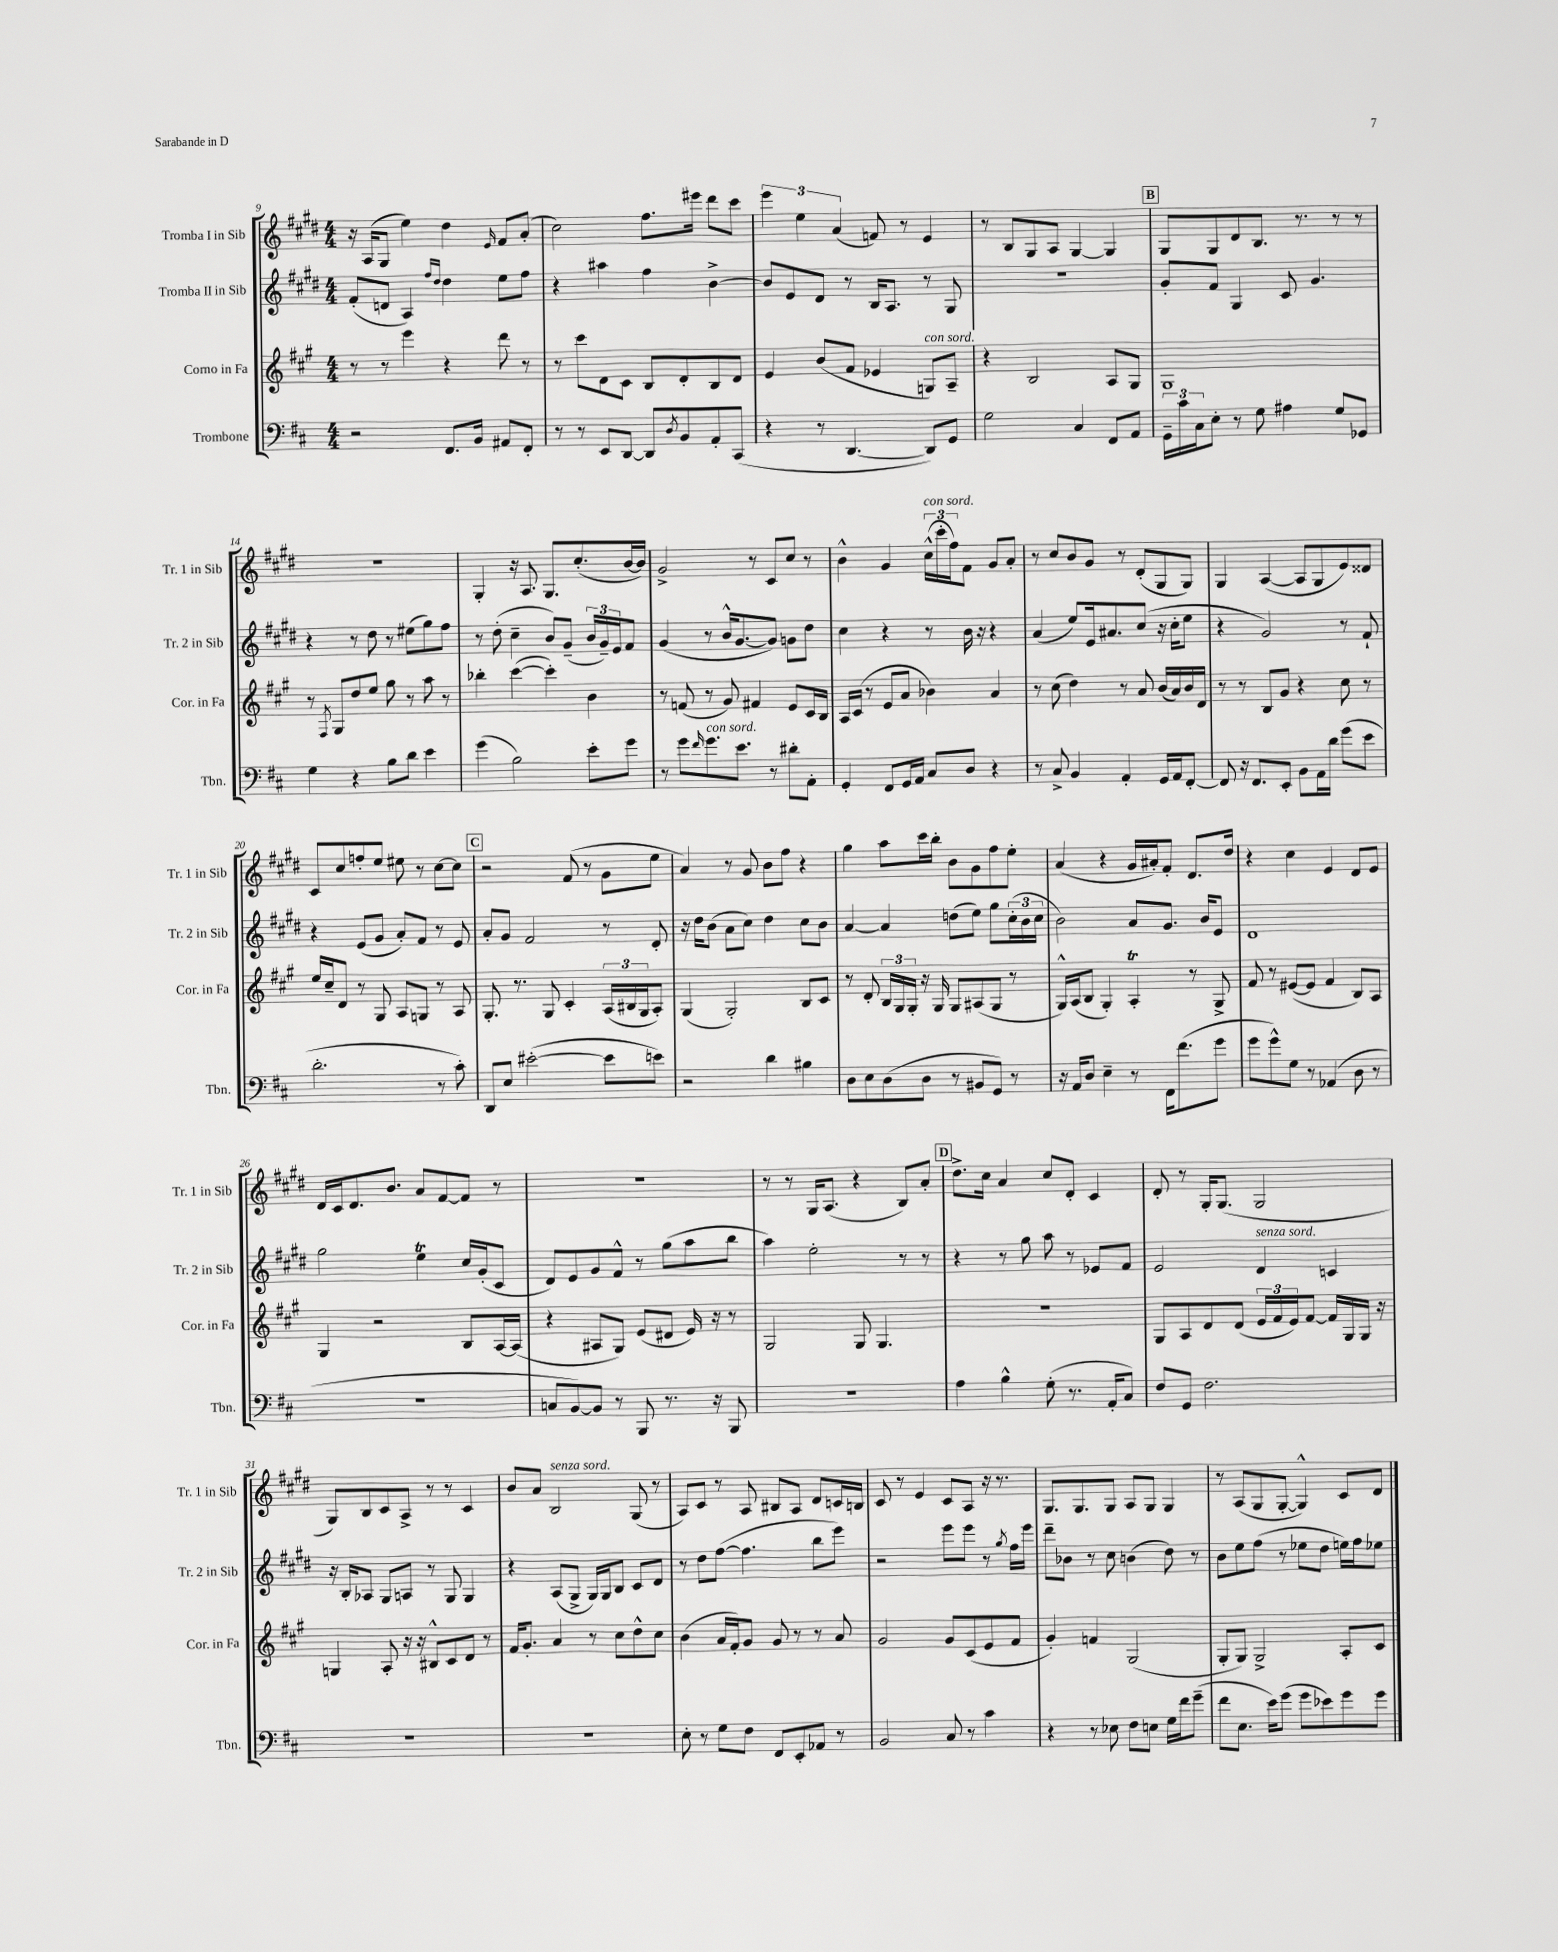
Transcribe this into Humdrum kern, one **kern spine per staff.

**kern	**kern	**kern	**kern
*part4	*part3	*part2	*part1
*staff4	*staff3	*staff2	*staff1
*I"Trombone	*I"Corno in Fa	*I"Tromba II in Sib	*I"Tromba I in Sib
*I'Tbn.	*I'Cor. in Fa	*I'Tr. 2 in Sib	*I'Tr. 1 in Sib
*clefF4	*clefG2	*clefG2	*clefG2
*k[f#c#]	*k[f#c#g#]	*k[f#c#g#d#]	*k[f#c#g#d#]
*M4/4	*M4/4	*M4/4	*M4/4
=9	=9	=9	=9
2r	8r	(8f#'/L	16r
.	.	.	(16A/KL
.	8r	8dn/J	8G#/J
.	4eee\	4A/)	4ee\)
.	.	16qqff#/LL	.
.	.	16qqdd#/JJ	.
8.FF#/L	4r	4dd#\	4dd#\
16BB/Jk	.	.	.
.	.	.	16qqe/
8AA#X/L	8ddd\	8ee\L	8f#/L
8FF#'/J	8r	8ff#\J	(8a'/J
=10	=10	=10	=10
8r	8r	4r	2cc#\)
8r	8ccc#\L	.	.
8EE/L	8d\	4aa#X\	.
[8DD/J	8c#\J	.	.
8DD/L]	8B/L	4ff#\	8.ff#\L
8qD/	.	.	.
8BB/	8d'/	.	.
.	.	.	16eee#X\Jk
8AA'/	8B/	[4b^\	8ddd#\L
(8CC#/J	8d/J	.	8ccc#\J
=11	=11	=11	=11
4r	4e/	8b/L]	6eee\
.	.	8e/	.
.	.	.	6ee\
8r	(8b/L	8d#/J	.
.	.	.	(6a/
[4.DD/	8f#/J	8r	.
.	4e-X/	16B/KL	8fn/)
.	.	8.A/J	.
.	.	.	8r
!	!LO:TX:a:i:t=con sord.	!	!
8DD/L])	8Gn/L)	8r	4e/
8GG/J	8A~/J	8G#/	.
=12	=12	=12	=12
2G\	4r	1r	8r
.	.	.	8B/L
.	2B/	.	8G#/
.	.	.	8A/J
4C#/	.	.	[4G#/
8FF#/L	8A/L	.	4G#/]
8AA/J	8G#/J	.	.
!!LO:REH:place=s1:t=B
=13	=13	=13	=13
24GG~\LL	1G#	8g#'/L	8G#/L
24c#\	.	.	.
24C#\J	.	.	.
8E'\J	.	8f#/J	8G#/
8r	.	4G#/	8d#/
8G\	.	.	8.B/J
4A#X\	.	8c#/	.
.	.	.	8.r
.	.	4.g#/	.
8G/L	.	.	8r
8GG-X/J	.	.	8r
!!LO:LB:g=z
=14	=14	=14	=14
4G\	8r	4r	1r
.	8qF#/	.	.
.	8G#/L	.	.
4r	8dd/	8r	.
.	8ee/J	8dd#\	.
8B\L	8gg#\	8r	.
8d\J	8r	(8ee#X\L	.
4e\	8aa\	8gg#\)	.
.	8r	8ff#\J	.
=15	=15	=15	=15
(4g\	4bb-X'\	8r	4G#'/
.	.	(8dd#'\	.
2B\)	([4ccc#\	4cc#~\	16r
.	.	.	8.A/
.	4ccc#'\])	8b/L)	8.G#/L
.	.	(8g#~/J	.
.	.	.	(8.cc#'/
8e'\L	4b\	24b/LL	.
.	.	24g#~/)	.
.	.	24e/J	.
8g\J	.	8f#/J	[16b/L
.	.	.	16b/JJ])
=16	=16	=16	=16
8r	8r	(4g#/	2g#^/
8g\L	(8fn/	.	.
16qqf#/	.	.	.
!LO:TX:a:i:t=con sord.	!	!	!
8.g\	8r	8r	.
.	8g#/)	16b^^/KL	.
8.e\J	.	[8.g#/	.
.	4f#X/	.	8r
8r	.	8g#/J])	8c#/L
8d#X'\L	8e/L	8gn\L	8cc#/J
8AA'\J	16c#/L	8dd#\J	8r
.	16B/JJ	.	.
=17	=17	=17	=17
4GG'/	16A/LL	4cc#\	4b^^\
.	(16c#/JJ	.	.
.	8r	.	.
8FF#/L	8e/L	4r	4g#/
16GG/L	8a/J	.	.
16AA/JJ	.	.	.
!	!	!	!LO:TX:a:i:t=con sord.
8C#/L	4b-X\)	8r	(24cc#^^\LL
.	.	.	24ccc#'\
.	.	.	24ff#\J)
8D/J	.	16b\	8f#\J
.	.	16r	.
4r	4a/	4r	8g#/L
.	.	.	8a'/J
=18	=18	=18	=18
8r	8r	(4a/	8r
8C#^/	(8cc#\	.	8cc#/L
4BB/	4dd\)	8ee/L)	8b/
.	.	16e/k	8g#/J
.	.	8.a#X/	.
4AA'/	8r	.	8r
.	8a/	(8cc#/J	(8d#'/L
16GG/LL	(16b/LL	16r	8G#/
16AA/J	16a/)	16cc#'\KL	.
[8FF#'/J	16b/	8ee\J	8G#/J)
.	16d/JJ	.	.
=19	=19	=19	=19
8FF#/]	8r	4r	4G#/
16r	8r	.	.
8.FF#/L	.	.	.
.	8B/L	2g#/)	([4A/
8EE'/J	8g#/J	.	.
8BB\L	4r	.	8A/L]
16AA\L	.	.	8G#/
16d\JJ	.	.	.
(8g\L	8cc#\	8r	8e/)
8e\J	8r	8f#`/	8d##X/J
!!LO:LB:g=z
=20	=20	=20	=20
2.d'\	16ee/LL	4r	8c#/L
.	16cc#~/J	.	.
.	8d/J	.	8cc#/
.	8r	(8e/L	8ffn'/
.	8G#/	8g#/J	8ee/J
.	8A/L	8a'/L)	8ee#X\
.	8Gn/J	8f#/J	8r
8r	8r	8r	[8cc#\L
8c#'\)	8A/	8e/	8cc#\J]
!!LO:REH:place=s1:t=C
=21	=21	=21	=21
8DD/L	8.G#'/	8a'/L	2r
8E/J	.	8g#/J	.
.	8.r	.	.
([2e#X'\	.	2f#/	.
.	8G#/	.	.
.	4c#'/	.	(8f#/
.	.	.	8r
8e#\L]	(24A/LL	8r	8g#\L
.	24B#X/	.	.
.	24G#/J	.	.
8en\J)	8A'/J)	8d#'/	8ee\J
=22	=22	=22	=22
2r	(4G#/	16r	4a/)
.	.	16dd#\KL	.
.	.	(8b\J	.
.	2G#'/)	8a\L	8r
.	.	8cc#\J)	8g#/
4d\	.	4dd#\	8b\L
.	.	.	8ff#\J
4B#X\	8B/L	8cc#\L	4r
.	8c#/J	8b\J	.
=23	=23	=23	=23
8D\L	8r	[4a/	4gg#\
8E\	8d'/	.	.
(8D\	24B/LL	4a/]	8aa\L
.	24G#/	.	.
.	24G#'/JJ	.	.
8D\J	16r	.	16ccc#\L
.	16G#/	.	16bb'\JJ
8r	8G#/L	(8ddn\L	8b\L
8BB#X/L	(8A#X/	8ee\J)	8g#\
8GG/J)	8G#/J	8gg#\L	8ff#\
8r	8r	(24cc#'\L	8ee'\J
.	.	24b\	.
.	.	24cc#\JJ	.
=24	=24	=24	=24
16r	16G#^^/LL)	2b\)	(4a/
16AA/KL	(16A/J	.	.
8D/J	8B/J	.	.
4E~\	4G#'/)	.	4r
8r	4AT'/	8a/L	16g#/LL
.	.	.	16a#X'/J)
16FF#\KL	.	8.g#/J	8f#'/J
(8.f#\	.	.	.
.	8r	.	8.d#/L
.	.	16b/KL	.
8g\J	8G#^/	8e/J	.
.	.	.	16dd#/Jk
=25	=25	=25	=25
8g\L	8f#/	1d#	4r
8g^^\)	8r	.	.
8G\J	([8e#X/L	.	4cc#\
8r	8e#/J]	.	.
(4AA-X/	4f#/	.	4e/
8D\	8B/L)	.	8d#/L
8r	8A/J	.	8e/J
!!LO:LB:g=z
=26	=26	=26	=26
1r	4G#/	2gg#\	16d#/LL
.	.	.	16c#/J
.	.	.	8.d#/
.	2r	.	.
.	.	.	8.b/J
.	.	4eeT\	8a/L
.	.	.	[8f#/
.	8B/L	16cc#/LL	8f#/J]
.	.	(16g#'/J	.
.	[16A/L	8c#/J	8r
.	(16A/JJ]	.	.
=27	=27	=27	=27
8Cn/L	4r	8d#/L)	1r
[8BB/)	.	8e/	.
8BB/J]	8A#X/L	8g#/	.
8r	8G#/J)	8f#^^/J	.
8BBB/	(8e/L	8r	.
8.r	8d#X/J	(8gg#\L	.
.	16e/)	8aa\	.
16r	16r	.	.
8BBB/	8r	8bb\J	.
=28	=28	=28	=28
1r	2G#/	4aa\)	8r
.	.	.	8r
.	.	2ee'\	16G#/KL
.	.	.	(8.A/J
.	8G#/	.	4r
.	4.G#/	.	.
.	.	8r	8B/L)
.	.	8r	8a'/J
!!LO:REH:place=s1:t=D
=29	=29	=29	=29
4A\	1r	4r	8.dd#^\L
.	.	.	16cc#\Jk
4B^^\	.	8r	4a/
.	.	8gg#\	.
(8G'\	.	8aa\	8cc#/L
8.r	.	8r	8d#'/J
.	.	8e-X/L	4c#/
16AA'/KL	.	.	.
8C#/J)	.	8f#/J	.
=30	=30	=30	=30
8F#/L	8G#/L	2e/	8d#'/
8GG/J	8A/	.	8r
2.F#\	8d/	.	16G#'/KL
.	.	.	(8.G#/J
.	(8d/J	.	.
!	!	!LO:TX:a:i:t=senza sord.	!
.	24e/LL	4d#/	2G#/
.	24f#/	.	.
.	24e/J)	.	.
.	[8f#/J	.	.
.	16f#/LL]	4cn/	.
.	16G#/	.	.
.	16G#/JJ	.	.
.	16r	.	.
!!LO:LB:g=z
=31	=31	=31	=31
1r	4Gn/	16r	8G#/L)
.	.	16B'/KL	.
.	.	8A-X/J	8B/
.	8A'/	8G#/L	8c#/
.	16r	8An/J	8A^/J
.	16r	.	.
.	8B#X^^/L	8r	8r
.	8c#/	8G#/	8r
.	8d/J	4G#/	4c#/
.	8r	.	.
=32	=32	=32	=32
1r	16f#/KL	4r	8b/L
.	8.g#'/J	.	.
.	.	.	8a/J
!	!	!	!LO:TX:a:i:t=senza sord.
.	4a/	(8A/L	2B/
.	.	8G#^/J	.
.	8r	16G#/LL)	.
.	.	16G#/J	.
.	8cc#\L	8B/J	.
.	8dd^^\	8c#/L	(8G#/
.	8cc#\J	8d#/J	8r
=33	=33	=33	=33
8E'\	(4b\	8r	8A/L)
8r	.	8dd#\L	8c#/J
8G\L	16a/LL	([8ff#\J	8r
.	16f#'/J)	.	.
8F#\J	8g#/J	4.ff#\]	8A/
8FF#/L	8g#/	.	8B#X/L
8EE'/	8r	.	8A/J
8AA-X/J	8r	8bb\L	8d#/L
8r	8a/	8eee\J)	16cn/L
.	.	.	16Bn/JJ
=34	=34	=34	=34
2BB/	2g#/	2r	8c#/
.	.	.	8r
.	.	.	4e/
8C#/	8g#/L	8eee\L	8c#/L
8r	(8c#/	8eee\J	8A/J
4c#\	8e/	8r	16r
.	.	.	8.r
.	.	8qgg#/	.
.	8f#/J	16ff#\LL	.
.	.	16eee\JJ	.
=35	=35	=35	=35
4r	4g#'/)	8ddd#~\L	8.G#/L
.	.	8b-X\J	.
.	.	.	8.G#/
8r	4fn/	8r	.
8E-X\	.	8cc#\	8G#/J
8F#\L	(2G#/	(4bn\	8A/L
8En\J	.	.	8G#/J
16G\LL	.	8dd#\)	4G#/
16f#\J	.	.	.
(8g~\J	.	8r	.
=36	=36	=36	=36
8f#\L	8G#'/L	8b\L	8r
8.E\J	8G#/J)	8ee\	(8A/L
.	2G#^/	(8ff#\J	8G#/
16e\KL)	.	.	.
(8g\J	.	8r	[8G#'/J
8g\L	.	8ee-X\L	4G#^^/])
8e-X\)	.	8dd#\J	.
8g\	8A'/L	16een\LL)	8c#/L
.	.	16ff#\J	.
8g\J	8c#/J	8ee-X\J	8d#/J
==	==	==	==
*-	*-	*-	*-
